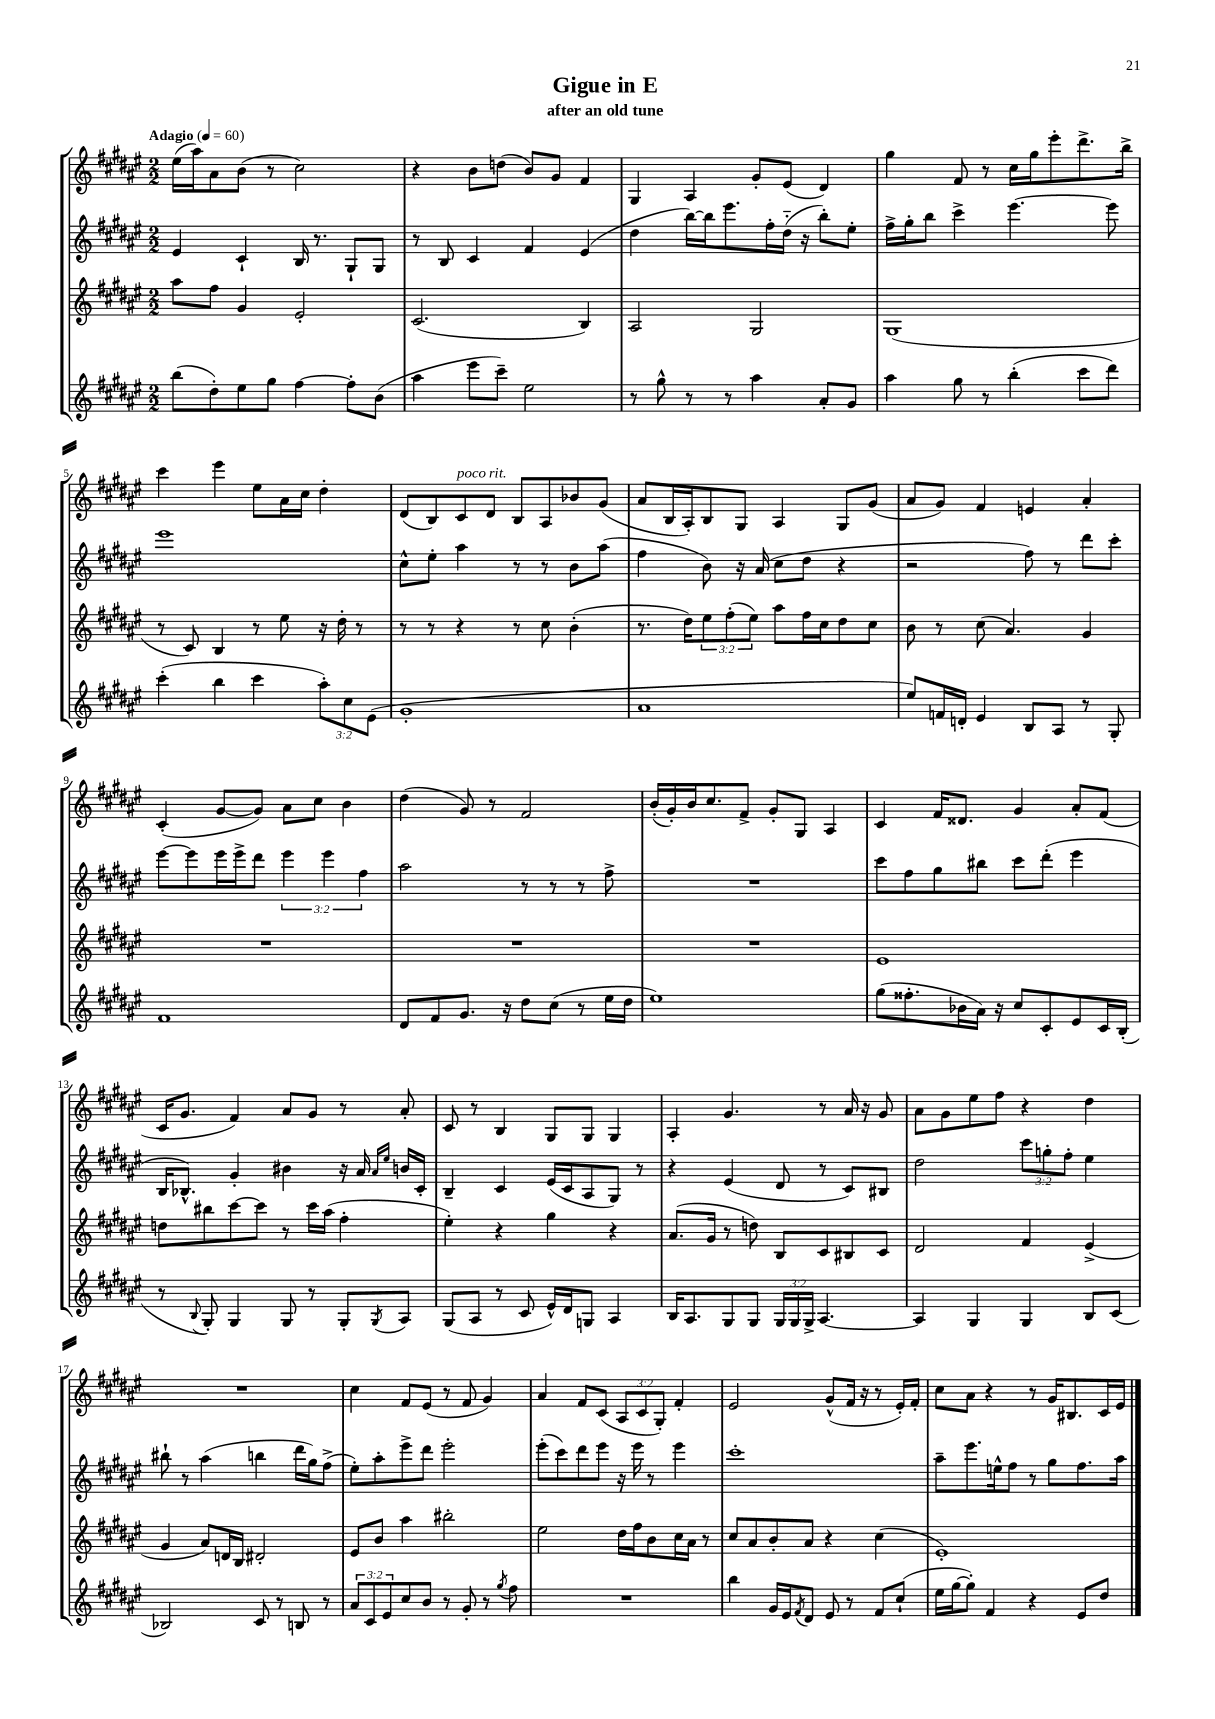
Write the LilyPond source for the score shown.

\header { title = "Gigue in E" subtitle = "after an old tune" }
<<
\new StaffGroup <<
\new Staff = "s0" {
    \clef treble \key fis \major \numericTimeSignature \time 2/2 \override Staff.TupletNumber.text = #tuplet-number::calc-fraction-text \tempo "Adagio" 4 = 60
    eis''16( ais''16) ais'8 b'8( r8 cis''2) |
    r4 b'8 d''8( b'8) gis'8 fis'4 |
    gis4 ais4 gis'8-. eis'8( dis'4) |
    gis''4 fis'8 r8 cis''16 gis''16 eis'''8-. dis'''8.-> b''16-> |
    cis'''4 eis'''4 eis''8 ais'16 cis''16 dis''4-. |
    dis'8( b8) cis'8^\markup { \italic "poco rit." } dis'8 b8 ais8 bes'8 gis'8( |
    ais'8 b16 ais16-.) b8 gis8 ais4 gis8 gis'8( |
    ais'8 gis'8) fis'4 e'4 ais'4-. |
    cis'4-.( gis'8~ gis'8) ais'8 cis''8 b'4 |
    dis''4( gis'8) r8 fis'2 |
    b'16-.( gis'16-.) b'16 cis''8. fis'8-> gis'8-. gis8 ais4 |
    cis'4 fis'16 disis'8. gis'4 ais'8-. fis'8( |
    cis'16 gis'8. fis'4) ais'8 gis'8 r8 ais'8-. |
    cis'8 r8 b4 gis8 gis8 gis4 |
    ais4-. gis'4. r8 ais'16 r16 gis'8 |
    ais'8 gis'8 eis''8 fis''8 r4 dis''4 |
    R1 |
    cis''4 fis'8 eis'8( r8 fis'8 gis'4) |
    ais'4 fis'8 cis'8( \tuplet 3/2 { ais8 cis'8 gis8-.) } fis'4-. |
    eis'2 gis'8-^( fis'16 r16 r8 eis'16-.) fis'16-. |
    cis''8 ais'8 r4 r8 gis'16 bis8. cis'16 eis'16 \bar "|." |
}
\new Staff = "s1" {
    \clef treble \key fis \major \numericTimeSignature \time 2/2 \override Staff.TupletNumber.text = #tuplet-number::calc-fraction-text
    eis'4 cis'4-! b16 r8. gis8-! gis8 |
    r8 b8 cis'4 fis'4 eis'4( |
    dis''4 b''16~) b''16 eis'''8. fis''16-. dis''16-_( r16 b''8-.) eis''8-. |
    fis''16-> gis''16-. b''8 cis'''4-> eis'''4.~ eis'''8 |
    eis'''1 |
    cis''8-^ eis''8-. ais''4 r8 r8 b'8 ais''8( |
    fis''4 b'8) r16 ais'16( cis''8 dis''8 r4 |
    r2 fis''8) r8 dis'''8 cis'''8-. |
    eis'''8~ eis'''8 eis'''16 eis'''16-> dis'''8 \tuplet 3/2 { eis'''4 eis'''4 fis''4 } |
    ais''2 r8 r8 r8 fis''8-> |
    R1 |
    cis'''8 fis''8 gis''8 bis''8 cis'''8 dis'''8-.( eis'''4 |
    b16 bes8.-^) gis'4-. bis'4 r16 ais'16 \grace { ais'16 eis''16 } b'16 cis'16-. |
    b4-- cis'4 eis'16( cis'16 ais8 gis8) r8 |
    r4 eis'4( dis'8 r8 cis'8) bis8 |
    dis''2 \tuplet 3/2 { cis'''8 g''8-. fis''8-. } eis''4 |
    bis''8-! r8 ais''4( b''4 dis'''16 gis''16) fis''8->( |
    eis''8-.) ais''8-. eis'''8-> dis'''8 eis'''2-. |
    eis'''8-.( cis'''8) dis'''8 eis'''8 r16 eis'''16 r8 eis'''4 |
    cis'''1-. |
    ais''8-- eis'''8. e''16-^ fis''8 r8 gis''8 fis''8. ais''16 \bar "|." |
}
\new Staff = "s2" {
    \clef treble \key fis \major \numericTimeSignature \time 2/2 \override Staff.TupletNumber.text = #tuplet-number::calc-fraction-text
    ais''8 fis''8 gis'4 eis'2-. |
    cis'2.( b4) |
    ais2 gis2 |
    gis1( |
    r8 cis'8) b4 r8 eis''8 r16 dis''16-. r8 |
    r8 r8 r4 r8 cis''8 b'4-.( |
    r8. dis''16) \tuplet 3/2 { eis''8 fis''8-.( eis''8) } ais''8 fis''16 cis''16 dis''8 cis''8 |
    b'8 r8 cis''8( ais'4.) gis'4 |
    R1 |
    R1 |
    R1 |
    eis'1 |
    d''8 bis''8 cis'''8~ cis'''8 r8 cis'''16 ais''16( fis''4-. |
    eis''4-.) r4 gis''4 r4 |
    ais'8.( gis'16 r8 d''8) b8 cis'8 bis8 cis'8 |
    dis'2 fis'4 eis'4->( |
    gis'4 ais'8) d'16 b16 dis'2-. |
    eis'8 b'8 ais''4 bis''2-. |
    eis''2 dis''16 fis''16 b'8 cis''16 ais'16 r8 |
    cis''8 ais'8 b'8-. ais'8 r4 cis''4( |
    eis'1-.) \bar "|." |
}
\new Staff = "s3" {
    \clef treble \key fis \major \numericTimeSignature \time 2/2 \override Staff.TupletNumber.text = #tuplet-number::calc-fraction-text
    b''8( dis''8-.) eis''8 gis''8 fis''4~ fis''8-. b'8( |
    ais''4 eis'''8 cis'''8--) eis''2 |
    r8 gis''8-^ r8 r8 ais''4 ais'8-. gis'8 |
    ais''4 gis''8 r8 b''4-.( cis'''8 dis'''8) |
    cis'''4-.( b''4 cis'''4 \tuplet 3/2 { ais''8-.) cis''8 eis'8( } |
    gis'1-. |
    ais'1 |
    eis''8) f'16 d'16-. eis'4 b8 ais8 r8 gis8-. |
    fis'1 |
    dis'8 fis'8 gis'8. r16 dis''8 cis''8( r8 eis''16 dis''16 |
    eis''1) |
    gis''8( fisis''8.-. bes'16 ais'16) r16 cis''8 cis'8-. eis'8 cis'16 b16-.( |
    r8 \appoggiatura { b8 } gis8-.) gis4 gis8 r8 gis8-. \acciaccatura { gis8 } ais8 |
    gis8( ais8 r8 cis'8 eis'16-^) dis'16 g8 ais4 |
    b16 ais8. gis8 gis8 \tuplet 3/2 { gis16 gis16 gis16-> } ais4.~ |
    ais4 gis4 gis4 b8 cis'8( |
    bes2) cis'8 r8 b8 r8 |
    \tuplet 3/2 { ais'8 cis'8 eis'8 } cis''8 b'8 r8 gis'8-. r8 \acciaccatura { gis''8 } fis''8 |
    R1 |
    b''4 gis'16 eis'16 \acciaccatura { fis'8 } dis'8 eis'8 r8 fis'8 cis''8-!( |
    eis''16 gis''16~ gis''8-.) fis'4 r4 eis'8 dis''8 \bar "|." |
}
>>
>>
